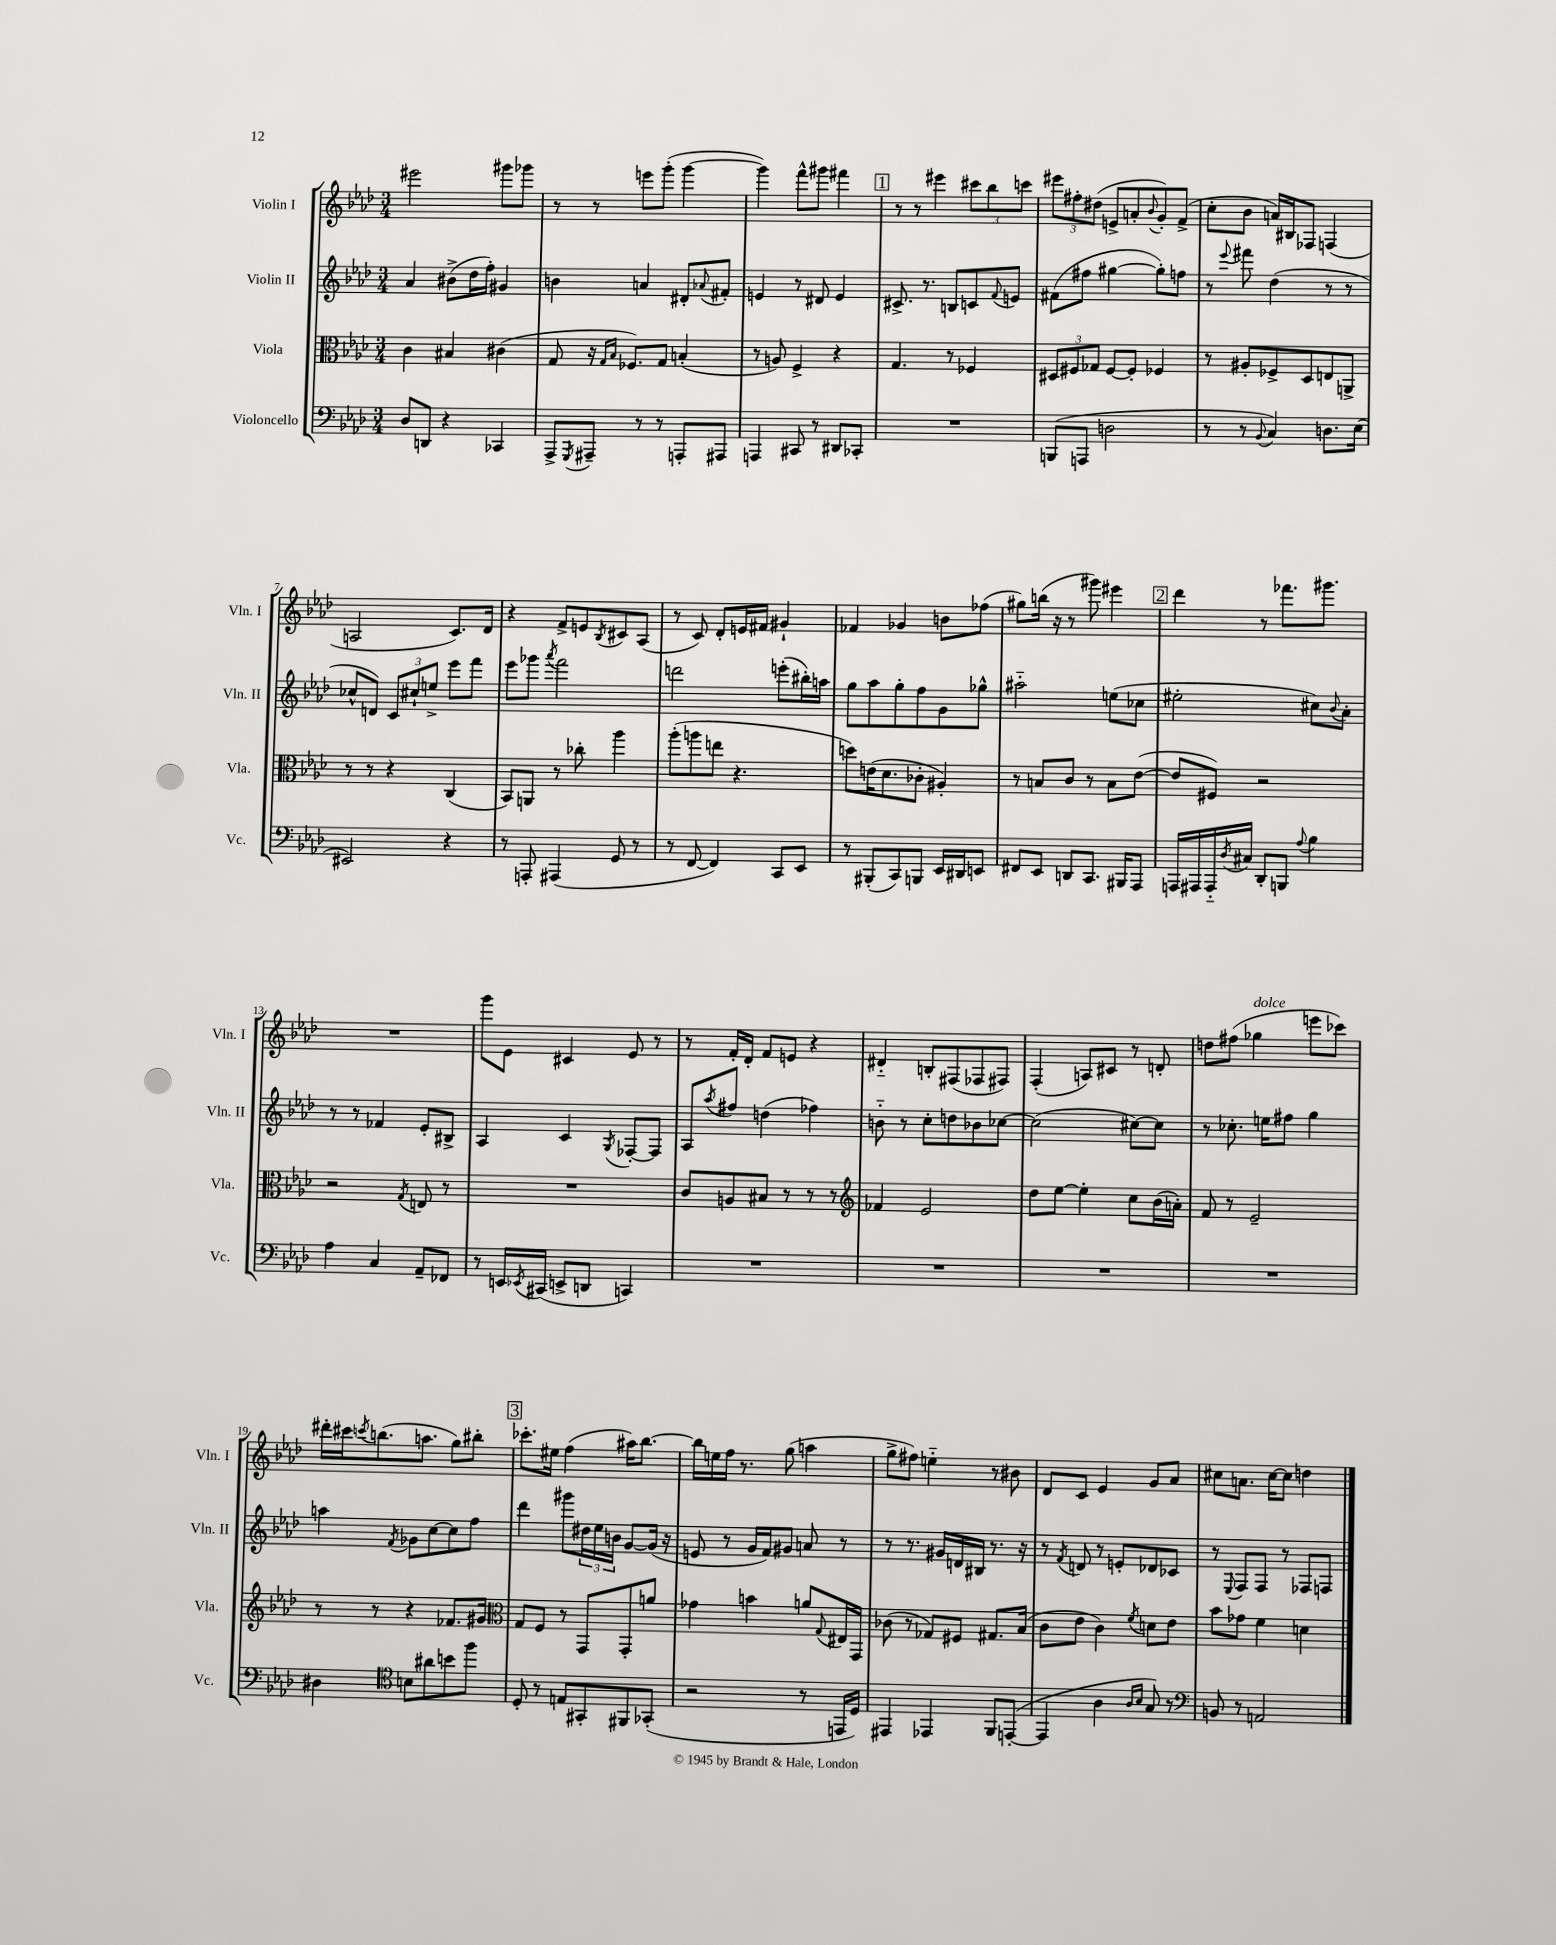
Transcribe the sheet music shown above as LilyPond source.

<<
\new StaffGroup <<
\new Staff = "s0" \with { instrumentName = "Violin I" shortInstrumentName = "Vln. I" } {
    \clef treble \key aes \major \numericTimeSignature \time 3/4
    eis'''2 gis'''8 ges'''8 |
    r8 r8 e'''8 g'''8-.( g'''4~ |
    g'''4) f'''8-^ gis'''8 fis'''4 |
    \mark \markup { \box "1" } r8 r8 eis'''4 \tuplet 3/2 { cis'''8 bes''8 c'''8 } |
    \tuplet 3/2 { eis'''8 fis''8-. dis''8( } e'8-> a'8-. \appoggiatura { bes'8 } g'8-.) f'8->( |
    c''8-. bes'8 a'16) bis16 fes8 f4( |
    a2 c'8.) des'16 |
    r4 f'8-> e'8 \acciaccatura { bes8 } cis'8 aes8( |
    r8 c'8) des'8-. e'16 fis'16 gis'4-! |
    fes'4 ges'4 b'8 fes''8( |
    gis''8) b''16( r16 r8 gis'''8) eis'''4 |
    \mark \markup { \box "2" } des'''4 r8 fes'''8. gis'''8. |
    R2. |
    g'''8 ees'8 cis'4 ees'8 r8 |
    r8 f'16-. des'16-. f'8 e'8 r4 |
    dis'4-_ b8-. fis8( fes8 fis8) |
    f4-.( a8) cis'8 r8 d'8-. |
    d''8 fis''8( ges''4^\markup { \italic "dolce" } e'''8 ces'''8) |
    dis'''16-. cis'''16 \acciaccatura { c'''8 } b''8.( a''8. g''8) bis''8-. |
    \mark \markup { \box "3" } ces'''8.-. eis''16 f''4( ais''16) bes''8.~ |
    bes''16 e''16 f''16 r8. g''8( a''4 |
    g''8-> fis''8) e''4-_ r8 bis'8 |
    des'8 c'8 ees'4 g'8 aes'8 |
    cis''8 a'8. cis''16~ cis''8 d''4 \bar "|." |
}
\new Staff = "s1" \with { instrumentName = "Violin II" shortInstrumentName = "Vln. II" } {
    \clef treble \key aes \major \numericTimeSignature \time 3/4
    aes'4 bis'8->( des''16 f''16-.) gis'4 |
    b'4 a'4 dis'8-. \appoggiatura { aes'8 } fis'8-. |
    e'4 r8 dis'8 e'4 |
    \mark \markup { \box "1" } cis'8.-> r8. b8 c'8 \appoggiatura { f'8 } e'8 |
    fis'8( fis''8 gis''4~ gis''8-.) f''8 |
    r8 \appoggiatura { ees'''8 } fis'''8 des''4( r8 r8 |
    ces''8-^ d'8) \tuplet 3/2 { c'8 cis''8-! e''8-> } ees'''8 f'''8 |
    ees'''8 ges'''8 \acciaccatura { aes'''8 } f'''2 |
    d'''2 e'''8-.( bis''16-.) a''16 |
    g''8 aes''8 g''8-. f''8 g'8 ges''8-^ |
    ais''2-_ e''8( ces''8 |
    \mark \markup { \box "2" } eis''2-. cis''8) \appoggiatura { bes'8 } aes'8-. |
    r8 r8 fes'4 ees'8-. bis8-> |
    aes4 c'4 \acciaccatura { g8 } fes8~-. fes8 |
    aes8 \acciaccatura { aes''8 } fis''8 d''4( fes''4) |
    b'8-_ r8 c''8-. d''8 bes'8 ces''8~ |
    ces''2( cis''8~) cis''8 |
    r8 ces''8.-. e''16 fis''8 g''4 |
    a''4 \acciaccatura { f'8 } ges'8 c''8~ c''8 f''8 |
    \mark \markup { \box "3" } des'''4 gis'''8 \tuplet 3/2 { dis''16 ees''16 b'16 } g'8~ g'16( r16 |
    e'8 r8 g'16 f'16) gis'8 a'8 r8 |
    r8 r8. gis'16 d'16 bis16 r8. r16 |
    r8 \acciaccatura { f'8 } d'8 r8 e'8-. des'8 ces'8 |
    r8 \appoggiatura { ees8 } f8 f8 r8 fes8 f8 \bar "|." |
}
\new Staff = "s2" \with { instrumentName = "Viola" shortInstrumentName = "Vla." } {
    \clef alto \key aes \major \numericTimeSignature \time 3/4
    c'4 bis4 cis'4( |
    g8 r16 \grace { g16 bes16 } fes8.) g8 b4-.( |
    r8 a8) f4-> r4 |
    \mark \markup { \box "1" } g4. r8 fes4 |
    \tuplet 3/2 { dis8 fis8 ges8 } fis8~ fis8-. fes4 |
    r8 ais8-. fes8-> des8 e8 a,8-> |
    r8 r8 r4 c4( |
    bes,8) a,8 r8 ces''8-. aes''4 |
    aes''8-.( a''8 e''8 r4. |
    d''8) e'16( des'8. ces'8-. ais4-.) |
    r8 b8 c'8 r8 b8 ees'8~( |
    \mark \markup { \box "2" } ees'8 fis8) r2 |
    r2 \acciaccatura { g8 } e8 r8 |
    R2. |
    c'8 a8 bis8 r8 r8 r8 |
    \clef treble fes'4 ees'2 |
    des''8 ees''8~ ees''4-. c''8 bes'16( a'16-.) |
    f'8 r8 ees'2-- |
    r8 r8 r4 fes'8. gis'16 |
    \mark \markup { \box "3" } \clef alto g8 f8 r8 g,8 g,8-. a'8 |
    ges'4 b'4 a'8 \appoggiatura { g8 } eis16 g,16 |
    ces'8( r8 ges8) fis8 gis8. bes16( |
    c'8 ees'8 c'4) \acciaccatura { f'8 } d'8 ees'8 |
    bes'8 ges'8 f'4 d'4 \bar "|." |
}
\new Staff = "s3" \with { instrumentName = "Violoncello" shortInstrumentName = "Vc." } {
    \clef bass \key aes \major \numericTimeSignature \time 3/4
    des8 d,8 r4 ces,4 |
    aes,,8-> \acciaccatura { g,,8 } ais,,8-- r8 r8 a,,8-. ais,,8 |
    a,,4 cis,8 r8 dis,8 ces,8-. |
    \mark \markup { \box "1" } R2. |
    b,,8( a,,8 d2 |
    r8 r8 \appoggiatura { bes,8 } c4) d8. ees16( |
    eis,2) r4 |
    r8 a,,8-. ais,,4( g,8 r8 |
    r8 f,8~ f,4) c,8 ees,8 |
    r8 bis,,8-.( c,8) b,,8 ees,16 dis,16 e,8 |
    fis,8 ees,8 d,8 c,8. bis,,16 aes,,8 |
    \mark \markup { \box "2" } a,,16 ais,,16 ais,,16-_ \acciaccatura { des8 } cis16 des,8-. b,,8 \appoggiatura { aes8 } bes4 |
    aes4 c4 aes,8-- fes,8 |
    r8 e,16 \acciaccatura { ees,8 } cis,16( e,8-> d,8 c,4) |
    R2. |
    R2. |
    R2. |
    R2. |
    dis4 \clef tenor b8 ais'8 b'8 f''8 |
    \mark \markup { \box "3" } des8-. r8 e8 gis,8-. fis,8 ges,8-.( |
    r2 r8 e,16 des16) |
    eis,4 ees,4 f,8 e,8~-.( |
    e,4 aes4 \grace { aes16 bes16 } g8) r8 |
    \clef bass b,8 r8 a,2 \bar "|." |
}
>>
>>
